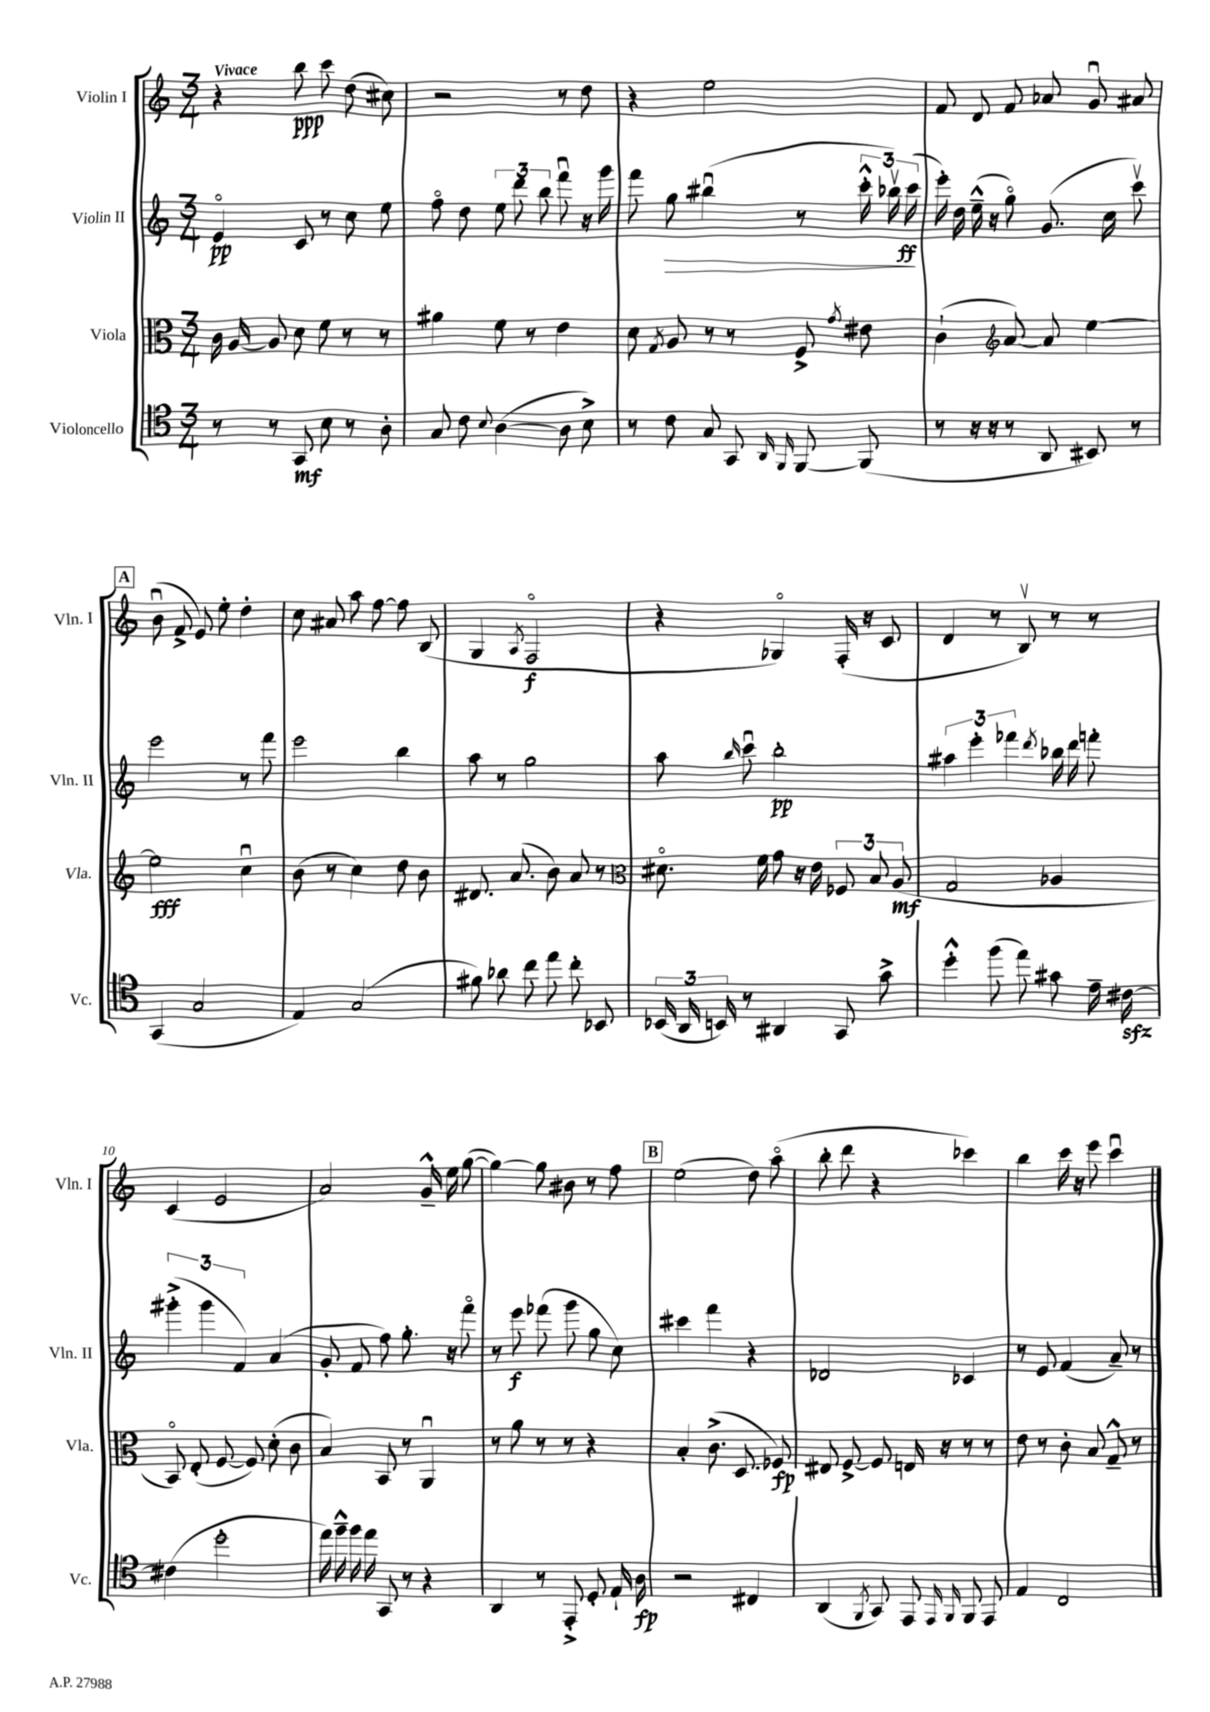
<<
\new StaffGroup <<
\new Staff = "s0" \with { instrumentName = "Violin I" shortInstrumentName = "Vln. I" } {
    \clef treble \key c \major \numericTimeSignature \time 3/4 \tempo "Vivace"
    \autoBeamOff r4 b''8\ppp c'''8 d''8( cis''8) |
    r2 r8 d''8 |
    r4 e''2 |
    f'8 d'8 f'8 aes'8 g'8\downbow ais'8 |
    \mark \markup { \box "A" } b'8\downbow( f'8-> e'8) e''8-. d''4-. |
    c''8 ais'8 a''8 f''8~ f''8 b8( |
    g4 \acciaccatura { a8 } f2\flageolet\f |
    r4 ges4\flageolet) f16-.( r16 c'8 |
    d'4 r8 b8\upbow) r8 r8 |
    c'4( e'2 |
    a'2) g'16---^ e''16 g''8~( |
    g''4~) g''8 bis'8 r8 f''8 |
    \mark \markup { \box "B" } e''2( d''8) a''8\flageolet( |
    b''8-. d'''8 r4 ces'''4) |
    b''4 c'''16 r16 e'''8 c'''4\downbow \bar "|." |
}
\new Staff = "s1" \with { instrumentName = "Violin II" shortInstrumentName = "Vln. II" } {
    \clef treble \key c \major \numericTimeSignature \time 3/4
    \autoBeamOff e'4\flageolet\pp c'8 r8 c''8 e''8 |
    f''8\flageolet d''8 \tuplet 3/2 { e''8 d'''8 b''8 } f'''8\downbow r16 g'''16 |
    f'''8 g''8\> bis''4\downbow( r8 \tuplet 3/2 { c'''16-.-^ bes''16\upbow) c'''16\ff\!( } |
    e'''16-.) d''16 e''16---^( r16 g''8\flageolet) g'8.( c''16 c'''8\upbow) |
    \mark \markup { \box "A" } e'''2 r8 f'''8 |
    e'''2 b''4 |
    a''8 r8 g''2 |
    a''8 \grace { b''16 } c'''8\downbow b''2-.\pp |
    \tuplet 3/2 { ais''4 e'''4-. fes'''4 } \acciaccatura { d'''8 } bes''16 d'''16 f'''8-. |
    \tuplet 3/2 { gis'''4-.->( gis'''4 f'4) } a'4( |
    g'8-. f'8 f''8) g''8.-. r16 f'''8\flageolet |
    r8 e'''8\f fes'''8( g'''8 g''8 c''8) |
    \mark \markup { \box "B" } cis'''4 f'''4 r4 |
    des'2 ces'4 |
    r8 e'8 f'4( a'8--) r8 \bar "|." |
}
\new Staff = "s2" \with { instrumentName = "Viola" shortInstrumentName = "Vla." } {
    \clef alto \key c \major \numericTimeSignature \time 3/4
    \autoBeamOff c'16 a16~ a8 d'8 f'8 r8 r8 |
    ais'4 f'8 r8 e'4 |
    d'8 \acciaccatura { g8 } a8 r8 r8 f8-> \acciaccatura { g'8 } eis'8 |
    c'4-!( \clef treble a'8~) a'8 e''4~ |
    \mark \markup { \box "A" } e''2\fff c''4\downbow |
    b'8( r8 c''4) d''8 b'8 |
    dis'8. a'8.( b'8) a'8 r8 |
    \clef alto dis'8.\flageolet f'16 g'8 r16 e'16 \tuplet 3/2 { fes8 b8 a8\mf( } |
    g2 aes4 |
    b,8\flageolet) e8-.( f8~ f8) d'8-.( c'8 |
    b4) b,8 r8 a,4\downbow |
    r8 a'8 r8 r8 r4 |
    \mark \markup { \box "B" } b4-. c'8.->( d8. fes8\fp) |
    eis8 f8~-> f8 e16 r16 r8 r8 |
    e'8 r8 c'8-. b8 g8---^ r8 \bar "|." |
}
\new Staff = "s3" \with { instrumentName = "Violoncello" shortInstrumentName = "Vc." } {
    \clef tenor \key c \major \numericTimeSignature \time 3/4
    \autoBeamOff r8 r8 g,8\mf b8 r8 a8-. |
    g8 c'8 \appoggiatura { b8 } a4~( a8 b8->) |
    r8 c'8 g8 g,8 \grace { a,16 f,16 } f,8~ f,8( |
    r8 r16 r16 r8 a,8 bis,8) r8 |
    \mark \markup { \box "A" } g,4( g2 |
    e4) g2( |
    fis'8) aes'8 c''8 e''8 c''8-. bes,8 |
    \tuplet 3/2 { bes,16( a,16 b,16) } r8 ais,4 g,8 g'8-> |
    d''4-.-^ f''8( e''8) gis'8 e'16-- cis'16~\sfz |
    cis'4( d''2-. |
    e''16) f''16---^ f''16 e''16 g,8 r8 r4 |
    a,4 r8 e,8-.-> d8-. e16-! a16\fp |
    \mark \markup { \box "B" } r2 cis4 |
    a,4( \acciaccatura { f,8 } g,8) e,8 \grace { e,16 f,16 } f,8 e,8 |
    e4 c2 \bar "|." |
}
>>
>>
